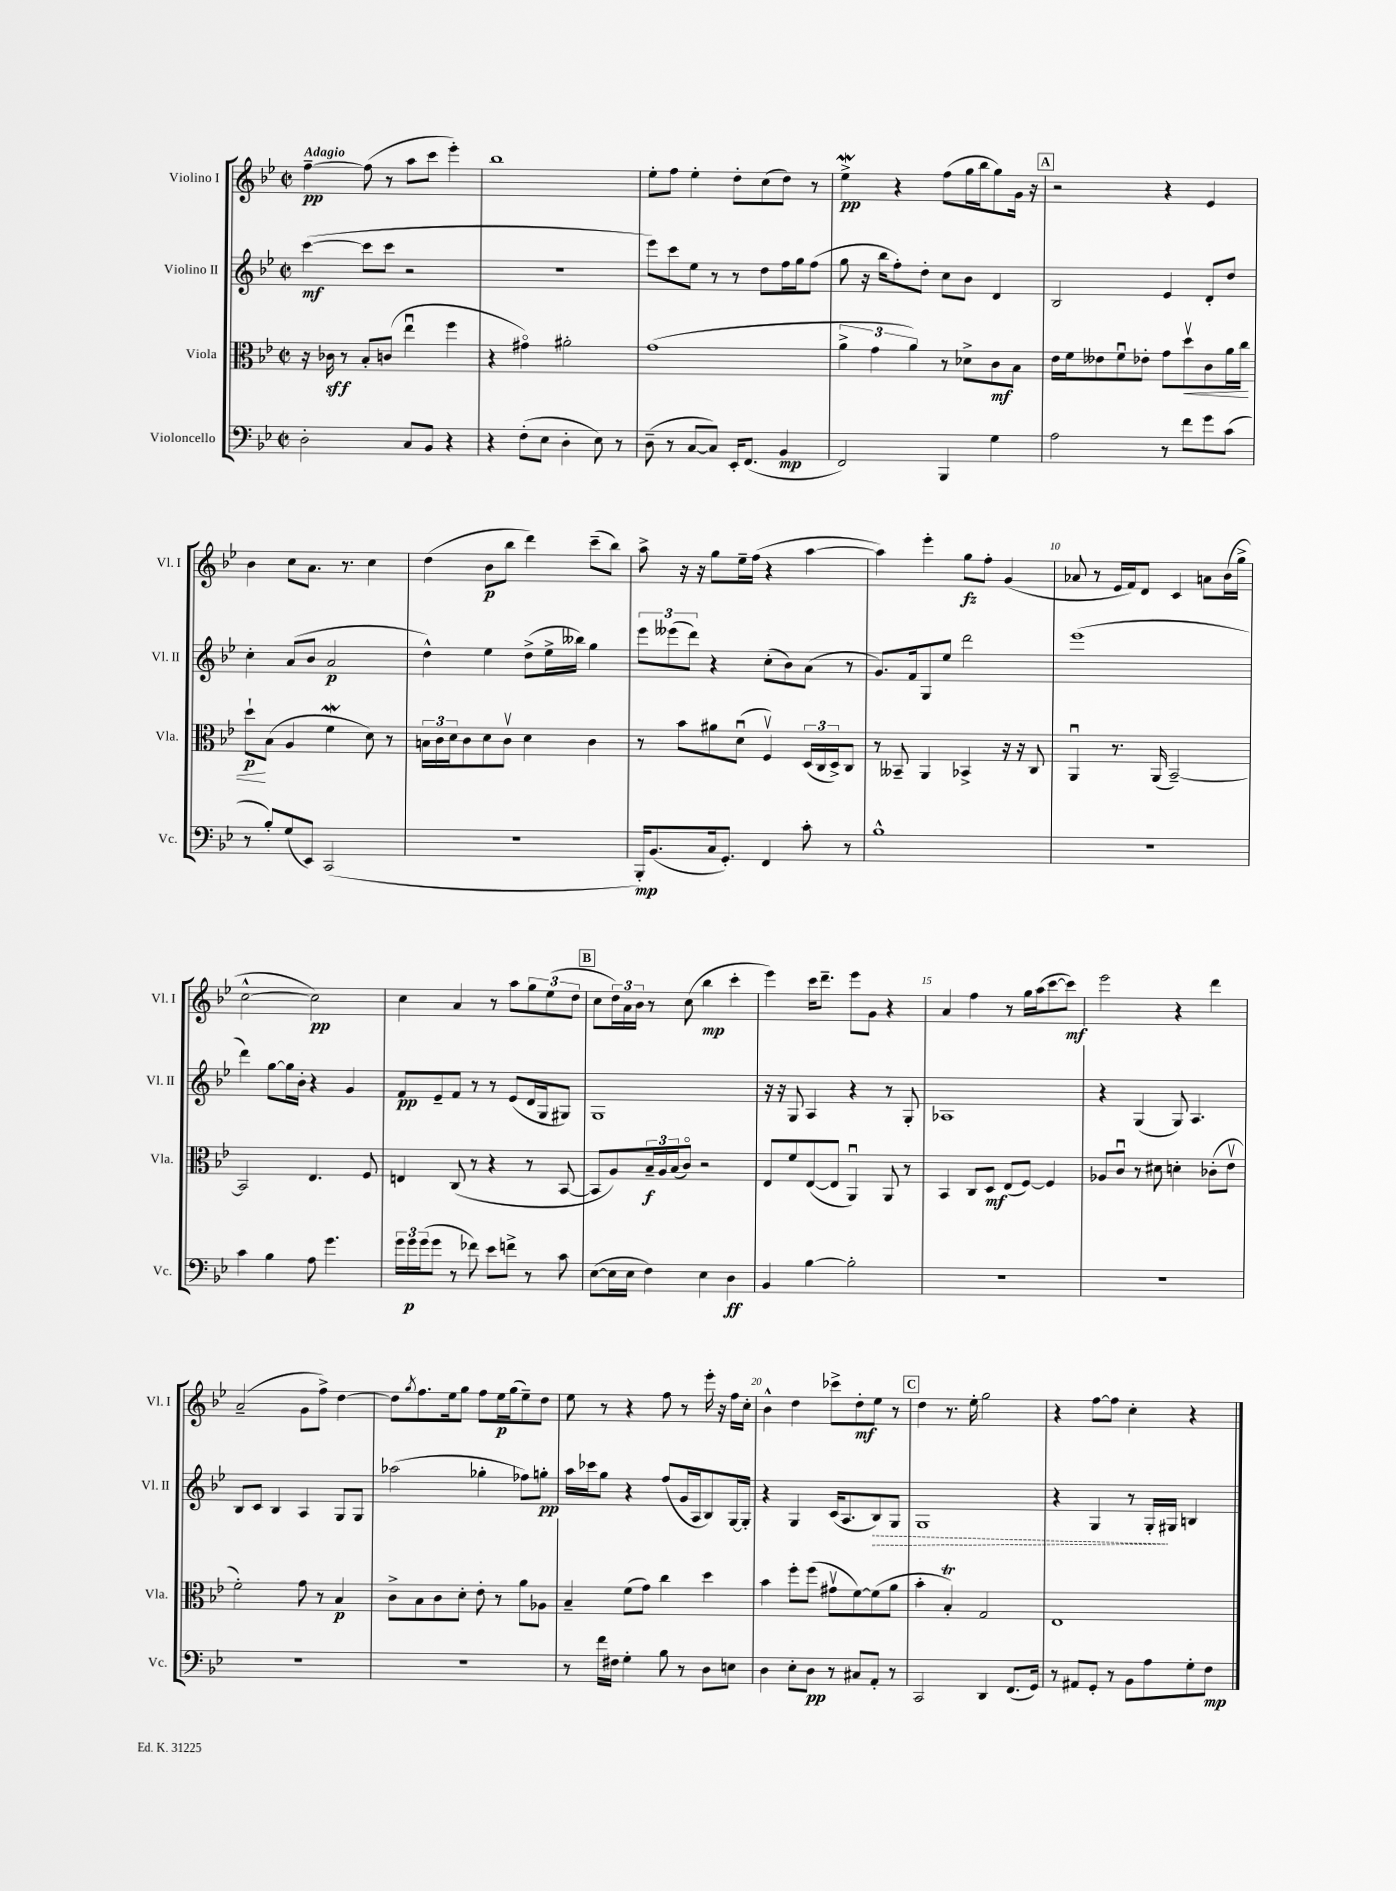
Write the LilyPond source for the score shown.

<<
\new StaffGroup <<
\new Staff = "s0" \with { instrumentName = "Violino I" shortInstrumentName = "Vl. I" } {
    \clef treble \key bes \major \defaultTimeSignature \time 2/2 \tempo "Adagio"
    f''4~--\pp f''8( r8 a''8 c'''8 ees'''4-.) |
    bes''1 |
    ees''8-. f''8 ees''4-. d''8-. c''8( d''8) r8 |
    ees''4->\mordent\pp r4 f''8( g''16 bes''16 g''8) g'16 r16 |
    \mark \markup { \box "A" } r2 r4 ees'4 |
    bes'4 c''8 a'8. r8. c''4 |
    d''4( bes'8\p bes''8 d'''4) c'''8--( bes''8) |
    a''8-> r16 r16 g''8 ees''16-- f''16( r4 a''4~ |
    a''4) ees'''4-. g''8\fz f''8-. g'4( |
    aes'8 r8 ees'16 f'16) d'8 c'4 a'8 bes'16( g''16-> |
    c''2~-^ c''2\pp) |
    c''4 a'4 r8 a''8 \tuplet 3/2 { g''8 ees''8( d''8 } |
    \mark \markup { \box "B" } c''8 \tuplet 3/2 { d''16) a'16 bes'16 } r8 c''8( bes''4\mp c'''4-. |
    ees'''4) c'''16 d'''8.-- ees'''8 g'8 r4 |
    a'4 f''4 r8 g''16 a''16( c'''8~ c'''8\mf) |
    ees'''2 r4 d'''4 |
    a'2--( g'8 f''8->) d''4~ |
    d''8 \acciaccatura { g''8 } f''8. ees''16 g''8 f''8 ees''16\p g''16( ees''8--) d''8 |
    ees''8 r8 r4 f''8 r8 ees'''16-. r16 f''16 c''16-. |
    bes'4-^ d''4 ces'''8-> d''8-.\mf ees''8 r8 |
    \mark \markup { \box "C" } d''4 r8. ees''16-. g''2 |
    r4 f''8~ f''8 c''4-. r4 \bar "|." |
}
\new Staff = "s1" \with { instrumentName = "Violino II" shortInstrumentName = "Vl. II" } {
    \clef treble \key bes \major \defaultTimeSignature \time 2/2
    c'''4~\mf( c'''8 c'''8 r2 |
    R1 |
    ees'''8) c'''8 ees''8 r8 r8 d''8 f''16 g''16 f''8( |
    g''8 r16 bes''16 f''8-.) d''8-. c''8 bes'8 d'4 |
    \mark \markup { \box "A" } bes2 ees'4 d'8-. d''8 |
    c''4-. a'8( bes'8 a'2\p |
    d''4-^) ees''4 d''8->( ees''16-> beses''16) g''4 |
    \tuplet 3/2 { ees'''8 eeses'''8( d'''8) } r4 c''8-.( bes'8) a'8( r8 |
    g'8.) f'16 g8 ees''8 d'''2 |
    ees'''1( |
    d'''4) g''8~ g''16 bes'16-. r4 g'4 |
    f'8\pp ees'8-- f'8 r8 r8 ees'8( d'16 g16 gis8) |
    \mark \markup { \box "B" } g1 |
    r16 r16 g8 a4 r4 r8 g8-. |
    aes1 |
    r4 g4( g8) a4. |
    bes8 c'8 bes4 a4 g8 g8 |
    aes''2( ges''4-. fes''8) g''8-.\pp |
    a''16 ces'''16 g''8 r4 f''8( g'16 a16 bes8) g16~ g16-. |
    r4 g4 c'16( a8. \once \override Hairpin.style = #'dashed-line bes8\>) g8 |
    \mark \markup { \box "C" } g1 |
    r4 g4 r8 g16-.\! gis16 b4 \bar "|." |
}
\new Staff = "s2" \with { instrumentName = "Viola" shortInstrumentName = "Vla." } {
    \clef alto \key bes \major \defaultTimeSignature \time 2/2
    r16 ces'16\sff r8 bes8-. c'8( ees''4\downbow f''4 |
    r4 gis'4\flageolet) ais'2-. |
    g'1( |
    \tuplet 3/2 { a'4-> g'4 a'4) } r8 des'8-> c'8\mf bes8 |
    \mark \markup { \box "A" } ees'16 f'16 eeses'8 f'8\downbow ees'8-. g'8 d''8\upbow\< c'8 a'16 c''16 |
    d''8-!\p\! bes8( a4 f'4\mordent d'8) r8 |
    \tuplet 3/2 { b16 c'16 d'16 } c'8 d'8 c'8\upbow d'4 c'4 |
    r8 bes'8 ais'8 d'8\downbow( f4\upbow) \tuplet 3/2 { d16( c16 d16->) } c8 |
    r8 beses,8-- a,4 bes,4-> r16 r16 c8 |
    a,4\downbow r8. a,16( bes,2~--) |
    bes,2 ees4. f8 |
    e4 c8( r8 r4 r8 bes,8~ |
    \mark \markup { \box "B" } bes,8 a8) \tuplet 3/2 { bes16--\f a16 bes16( } c'8\flageolet) r2 |
    ees8 f'8 ees8~( ees8 a,4\downbow) a,8 r8 |
    bes,4 c8 d8\mf ees8( f8~) f4 |
    aes8 c'8\downbow r8 dis'8 d'4-. ces'8-.( ees'8\upbow |
    f'2-.) g'8 r8 bes4\p |
    c'8-> bes8 c'8 d'8-. ees'8-. r8 a'8 aes8 |
    bes4-- f'8( g'8) c''4 d''4 |
    bes'4 f''8-. f''8( gis'8\upbow f'8~) f'8( a'8 |
    \mark \markup { \box "C" } bes'4-. bes4-.\trill) g2 |
    ees1 \bar "|." |
}
\new Staff = "s3" \with { instrumentName = "Violoncello" shortInstrumentName = "Vc." } {
    \clef bass \key bes \major \defaultTimeSignature \time 2/2
    d2-. c8 bes,8 r4 |
    r4 f8-.( ees8 d4-. ees8) r8 |
    d8--( r8 c8~ c8) ees,16-. f,8.( bes,4\mp |
    f,2) bes,,4 g4 |
    \mark \markup { \box "A" } a2 r8 f'8 g'8 c'8( |
    r8 bes8-.) g8( ees,8) c,2( |
    r1 |
    bes,,16-.\mp) bes,8.( c16 g,8.-.) f,4 c'8-. r8 |
    bes1-^ |
    R1 |
    c'4 bes4 a8 g'4. |
    \tuplet 3/2 { g'16 g'16\p g'16( } g'8 r8 fes'8) ees'8 f'8-> r8 c'8 |
    \mark \markup { \box "B" } ees8~( ees16 ees16 f4) ees4 d4\ff |
    bes,4 bes4~ bes2-. |
    R1 |
    R1 |
    R1 |
    R1 |
    r8 f'16 fis16 g4-. bes8 r8 d8 e8 |
    d4 ees8-. d8\pp r8 cis8 a,8-. r8 |
    \mark \markup { \box "C" } c,2 d,4 f,8.( g,16) |
    r8 ais,8 g,8-. r8 bes,8 a8 g8-. f8\mp \bar "|." |
}
>>
>>
\layout { \context { \Score \override BarNumber.break-visibility = ##(#f #t #t) barNumberVisibility = #(every-nth-bar-number-visible 5) } }
